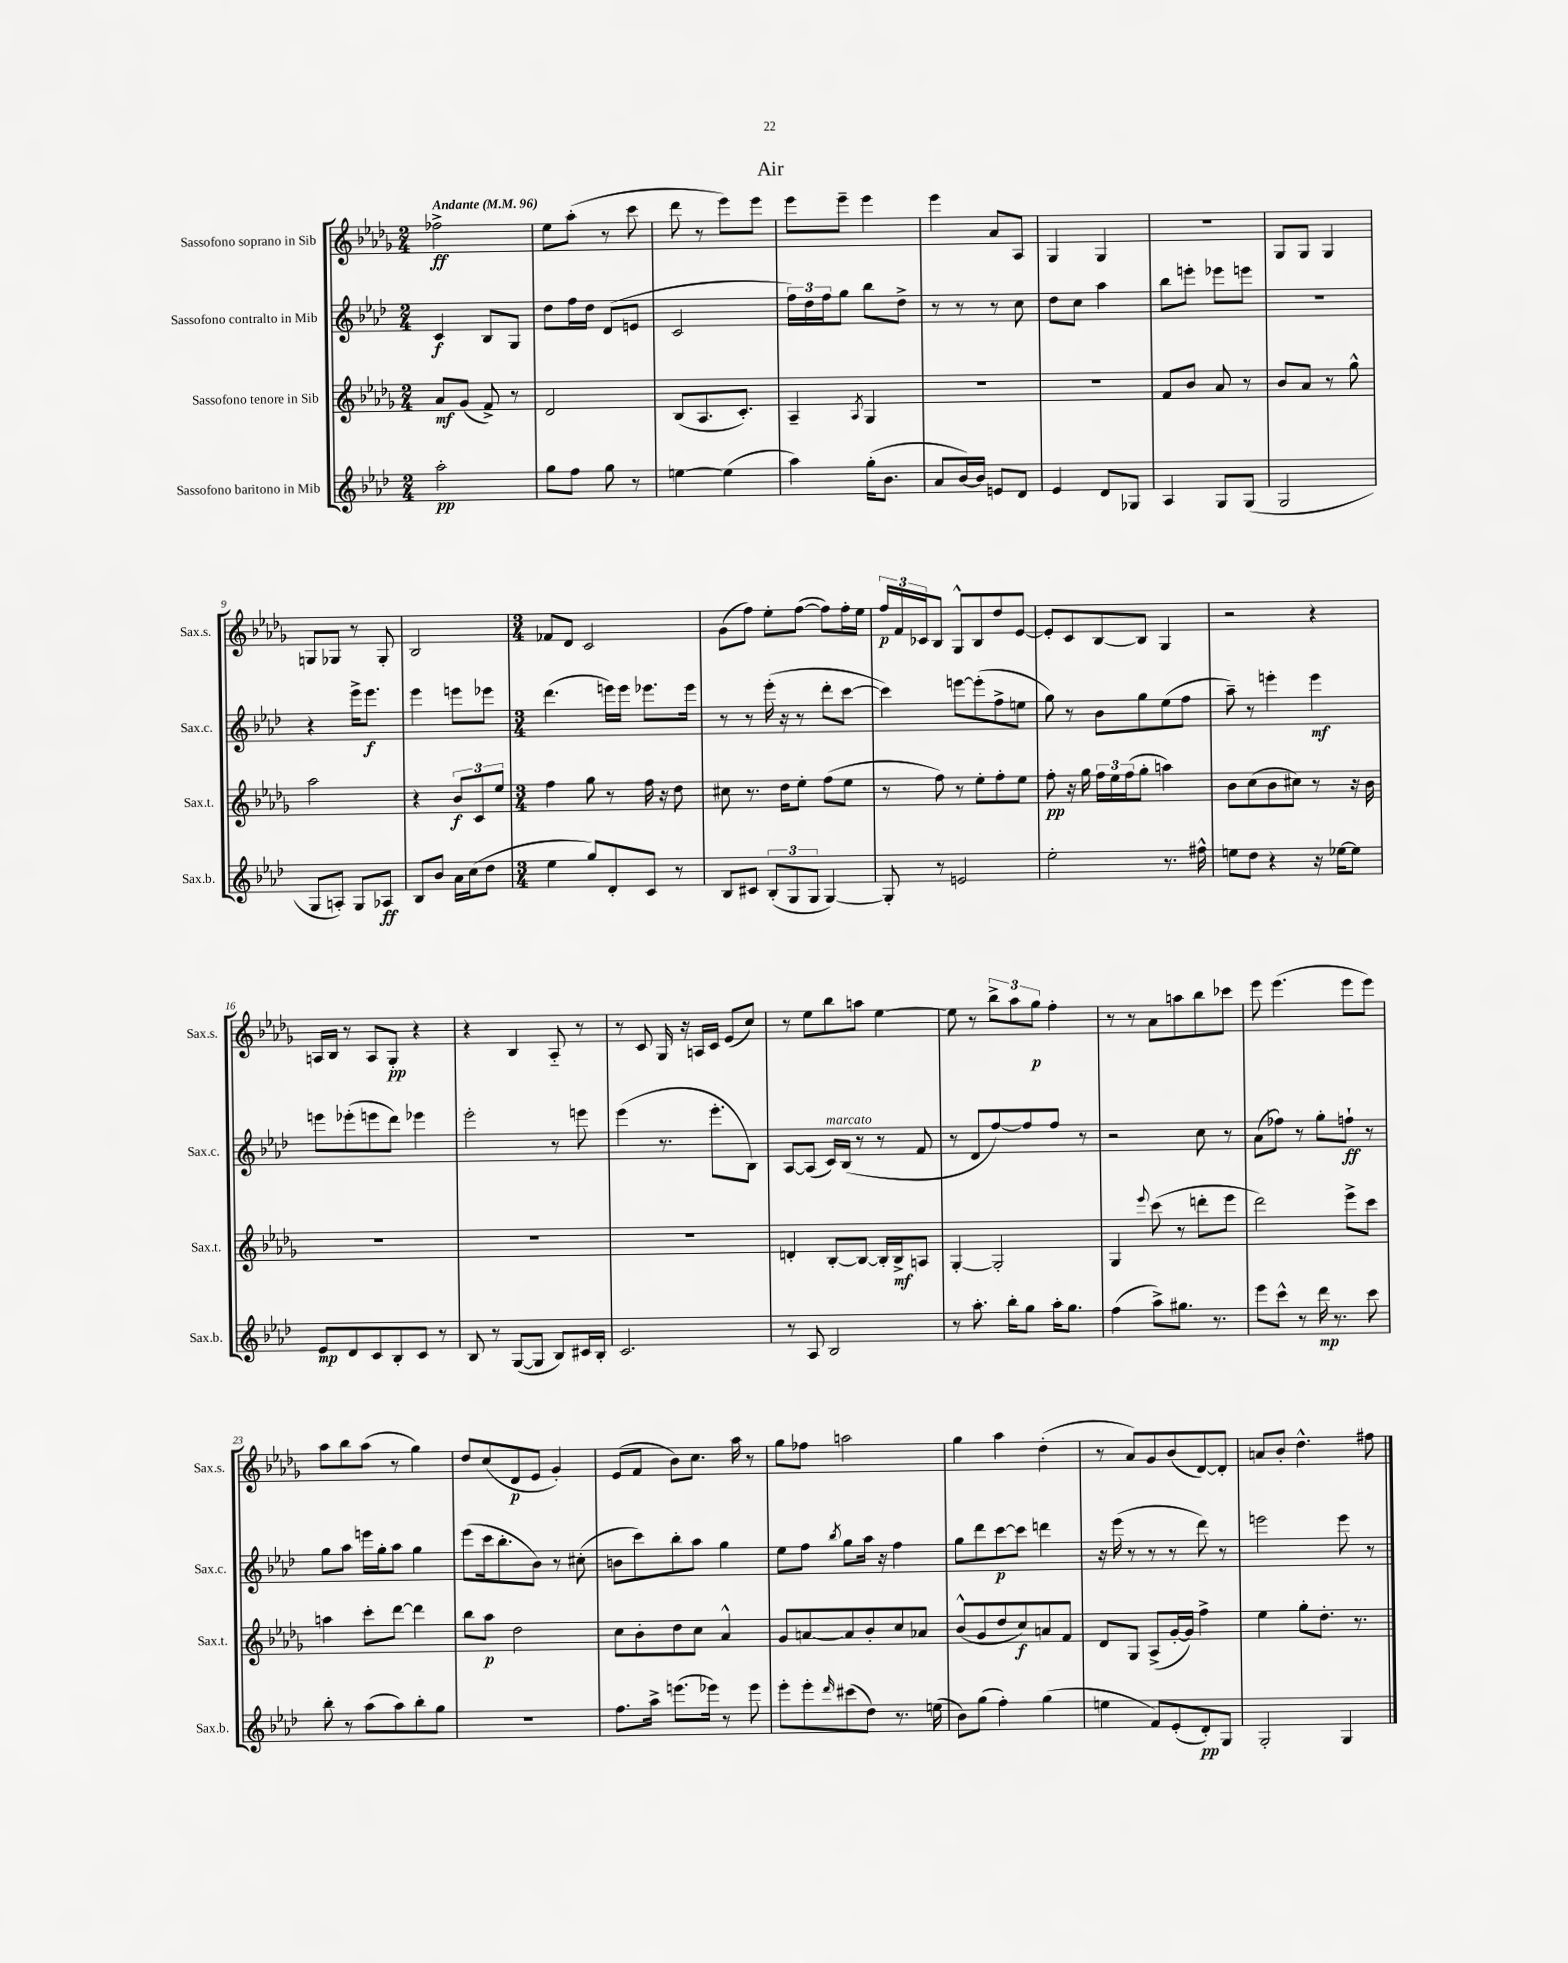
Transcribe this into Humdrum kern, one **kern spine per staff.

**kern	**kern	**kern	**kern
*staff4	*staff3	*staff2	*staff1
*clefG2	*clefG2	*clefG2	*clefG2
*k[b-e-a-d-]	*k[b-e-a-d-g-]	*k[b-e-a-d-]	*k[b-e-a-d-g-]
*M2/4	*M2/4	*M2/4	*M2/4
*MM96	*MM96	*MM96	*MM96
2aa-'	8a-	4c	2ff-^
.	(8g-	.	.
.	8f^)	8B-	.
.	8r	8G	.
=	=	=	=
8gg	2d-	8dd-	8ee-
8ff	.	16ff	(8aa-'
.	.	16dd-	.
8gg	.	(8d-	8r
8r	.	8e	8ccc
=	=	=	=
[4ee	(8B-	2c	8ddd-
.	8.A-	.	8r
(4ee]	.	.	8eee-)
.	8.c')	.	.
.	.	.	8eee-
=	=	=	=
4aa-)	4A-~	24ff)	8eee-
.	.	24dd-	.
.	.	24ff	.
.	.	8gg	8eee-~
.	8qA-	.	.
(16gg'	4G-	8bb-	4eee-
8.b-	.	.	.
.	.	8dd-^	.
=	=	=	=
8a-	2r	8r	4eee-
[16b-)	.	8r	.
16b-]	.	.	.
8e	.	8r	8a-
8d-	.	8cc	8A-
=	=	=	=
4e-	2r	8dd-	4G-
.	.	8cc	.
8d-	.	4aa-	4G-
8G-	.	.	.
=	=	=	=
4A-	8f	8bb-	2r
.	8b-	8eee'	.
8G	8a-	8eee-	.
(8G	8r	8eee	.
=	=	=	=
2G	8b-	2r	8G-
.	8a-	.	8G-
.	8r	.	4G-
.	8gg-^^	.	.
=	=	=	=
8G	2aa-	4r	8G
8A')	.	.	8G-
8G	.	16eee-^	8r
.	.	8.eee-	.
8A-	.	.	8G-'
=	=	=	=
8B-	4r	4eee-	2B-
8b-	.	.	.
16a-	12b-	8eee	.
(16cc	.	.	.
.	12c	.	.
8dd-	.	8eee-	.
.	12ee-	.	.
=	=	=	=
*M3/4	*M3/4	*M3/4	*M3/4
4ee-	4ff	(4.ddd-	8f-
.	.	.	8d-
8gg)	8gg-	.	2c
8d-'	8r	16eee)	.
.	.	16eee	.
8c	16ff	8.eee-	.
.	16r	.	.
8r	8dd-	.	.
.	.	16eee-	.
=	=	=	=
8B-	8cc#	8r	(8g-
8c#	8.r	8r	8ff)
(12B-'	.	(16eee-'	8ee-'
.	16dd-	16r	.
12G	.	.	.
.	8ee-'	8r	([8ff
12G	.	.	.
[4G)	(8ff	8ddd-'	8ff])
.	8ee-	[8ccc	16ff'
.	.	.	16ee-
=	=	=	=
8G']	8r	4ccc])	24ff
.	.	.	24f
.	.	.	24c-
8r	8ff)	.	8B-
2e	8r	[8eee	8G-^^
.	8ee-'	(8eee']	8B-
.	8ff'	8ff^	8dd-
.	8ee-	8ee	[8e-
=	=	=	=
2ee-'	8ff'	8gg)	8e-']
.	16r	8r	8c
.	16gg-	.	.
.	24ff	8b-	[8B-
.	24ee-	.	.
.	(24ff	.	.
.	8gg-'	8gg	8B-]
8.r	4aa)	(8ee-	4G-
.	.	8ff	.
16ff#^^	.	.	.
=	=	=	=
8ee	8b-	8aa-~)	2r
8dd-	(8cc	8r	.
4r	8b-	4eee'	.
.	8cc#)	.	.
16r	8r	4eee	4r
[16ee-	.	.	.
8ee-]	16r	.	.
.	16b-	.	.
=	=	=	=
8e-	2.r	8eee	16A
.	.	.	16B-
8d-	.	(8eee-'	8r
8c	.	8eee	8A
8B-'	.	8ddd-)	8G-'
8c	.	4eee-	4r
8r	.	.	.
=	=	=	=
8B-	2.r	2eee-'	4r
8r	.	.	.
([8G	.	.	4B-
8G]	.	.	.
8B-)	.	8r	8A-'~
16c#	.	8eee	8r
16B-'	.	.	.
=	=	=	=
2.c	2.r	(4eee-	8r
.	.	.	8c
.	.	8.r	16G-
.	.	.	16r
.	.	.	16A
.	.	8.eee-'	16c
.	.	.	(8e-
.	.	8B-)	8cc)
=	=	=	=
8r	4d'	[8A-	8r
8A-	.	(8A-]	8ee-
2B-	[8B-'	16c)	8bb-
.	.	(16B-	.
.	8B-_	8r	8aa
.	16B-']	8r	[4ee-
.	16B-^	.	.
.	8A	8f	.
=	=	=	=
8r	[4G-'	8r	8ee-]
8.aa-'	.	8d-	8r
.	2G-']	[8ff)	12bb-^
16bb-'	.	.	.
.	.	.	12aa-
8gg	.	8ff]	.
.	.	.	12gg-
16aa-'	.	8ff	4ff'
8.gg	.	.	.
.	.	8r	.
=	=	=	=
(4ff	4G-	2r	8r
.	.	.	8r
.	8qqeee-	.	.
8aa-^)	(8ccc	.	8a-
8.gg#	8r	.	8aa
.	8ddd'	8cc	8bb-
8.r	.	.	.
.	8eee-	8r	8ccc-
=	=	=	=
8eee-	2ddd-)	(8a-	8eee-
8ccc^^	.	8ff-)	(4.eee-
8r	.	8r	.
16ddd-	.	8gg'	.
8.r	.	.	.
.	8eee-^	8ff`	8eee-
8ccc	8ccc	8r	8eee-)
=	=	=	=
8bb-'	4aa	8gg	8aa-
8r	.	8aa-	8bb-
(8aa-	8ccc'	16eee	(8aa-
.	.	16gg'	.
8aa-)	[8ddd-	8aa-	8r
8bb-'	4ddd-]	4gg	4gg-)
8gg	.	.	.
=	=	=	=
2.r	8bb-	(8eee-	8dd-
.	8aa-	16ccc	(8cc
.	.	8.bb-'	.
.	2dd-	.	8d-
.	.	8b-)	8e-
.	.	8r	4g-')
.	.	(8cc#'	.
=	=	=	=
8.ff	8cc	8b	(8e-
.	8b-'	8ccc)	8f
16aa-^	.	.	.
(8.eee	8dd-	8bb-'	8b-)
.	8cc	8aa-	8.cc
16eee-)	.	.	.
8r	4a-^^	4gg	.
.	.	.	16aa-
8eee-	.	.	8r
=	=	=	=
8eee-'	8g-	8ee-	8gg-
8eee-'	[8a	8ff	8ff-
16qqddd-	.	8qbb-	.
(8ccc#	8a]	8gg	2aa
8dd-)	8b-'	16aa-	.
.	.	16r	.
8.r	8cc	4ff	.
.	8a-	.	.
(16ee	.	.	.
=	=	=	=
8b-)	(8b-^^	8gg	4gg-
(8gg	8g-	8ddd-	.
4ff')	8dd-	[8ccc	4aa-
.	8cc)	8ccc]	.
(4gg	8a	4ddd	(4dd-'
.	8f	.	.
=	=	=	=
4ee	8d-	16r	8r
.	.	(16eee-	.
.	8G-	8r	8a-)
8f)	(8A-^	8r	8g-
(8e-'	[16g-'	8r	(8b-
.	16g-])	.	.
8d-')	4ff^	8ddd-)	[8d-)
8G	.	8r	8d-']
=	=	=	=
2G'	4ee-	2eee	8a
.	.	.	8b-'
.	8gg-'	.	4.dd-^^
.	8.dd-'	.	.
4G	.	8eee	.
.	8.r	.	.
.	.	8r	8ff#
==	==	==	==
*-	*-	*-	*-
